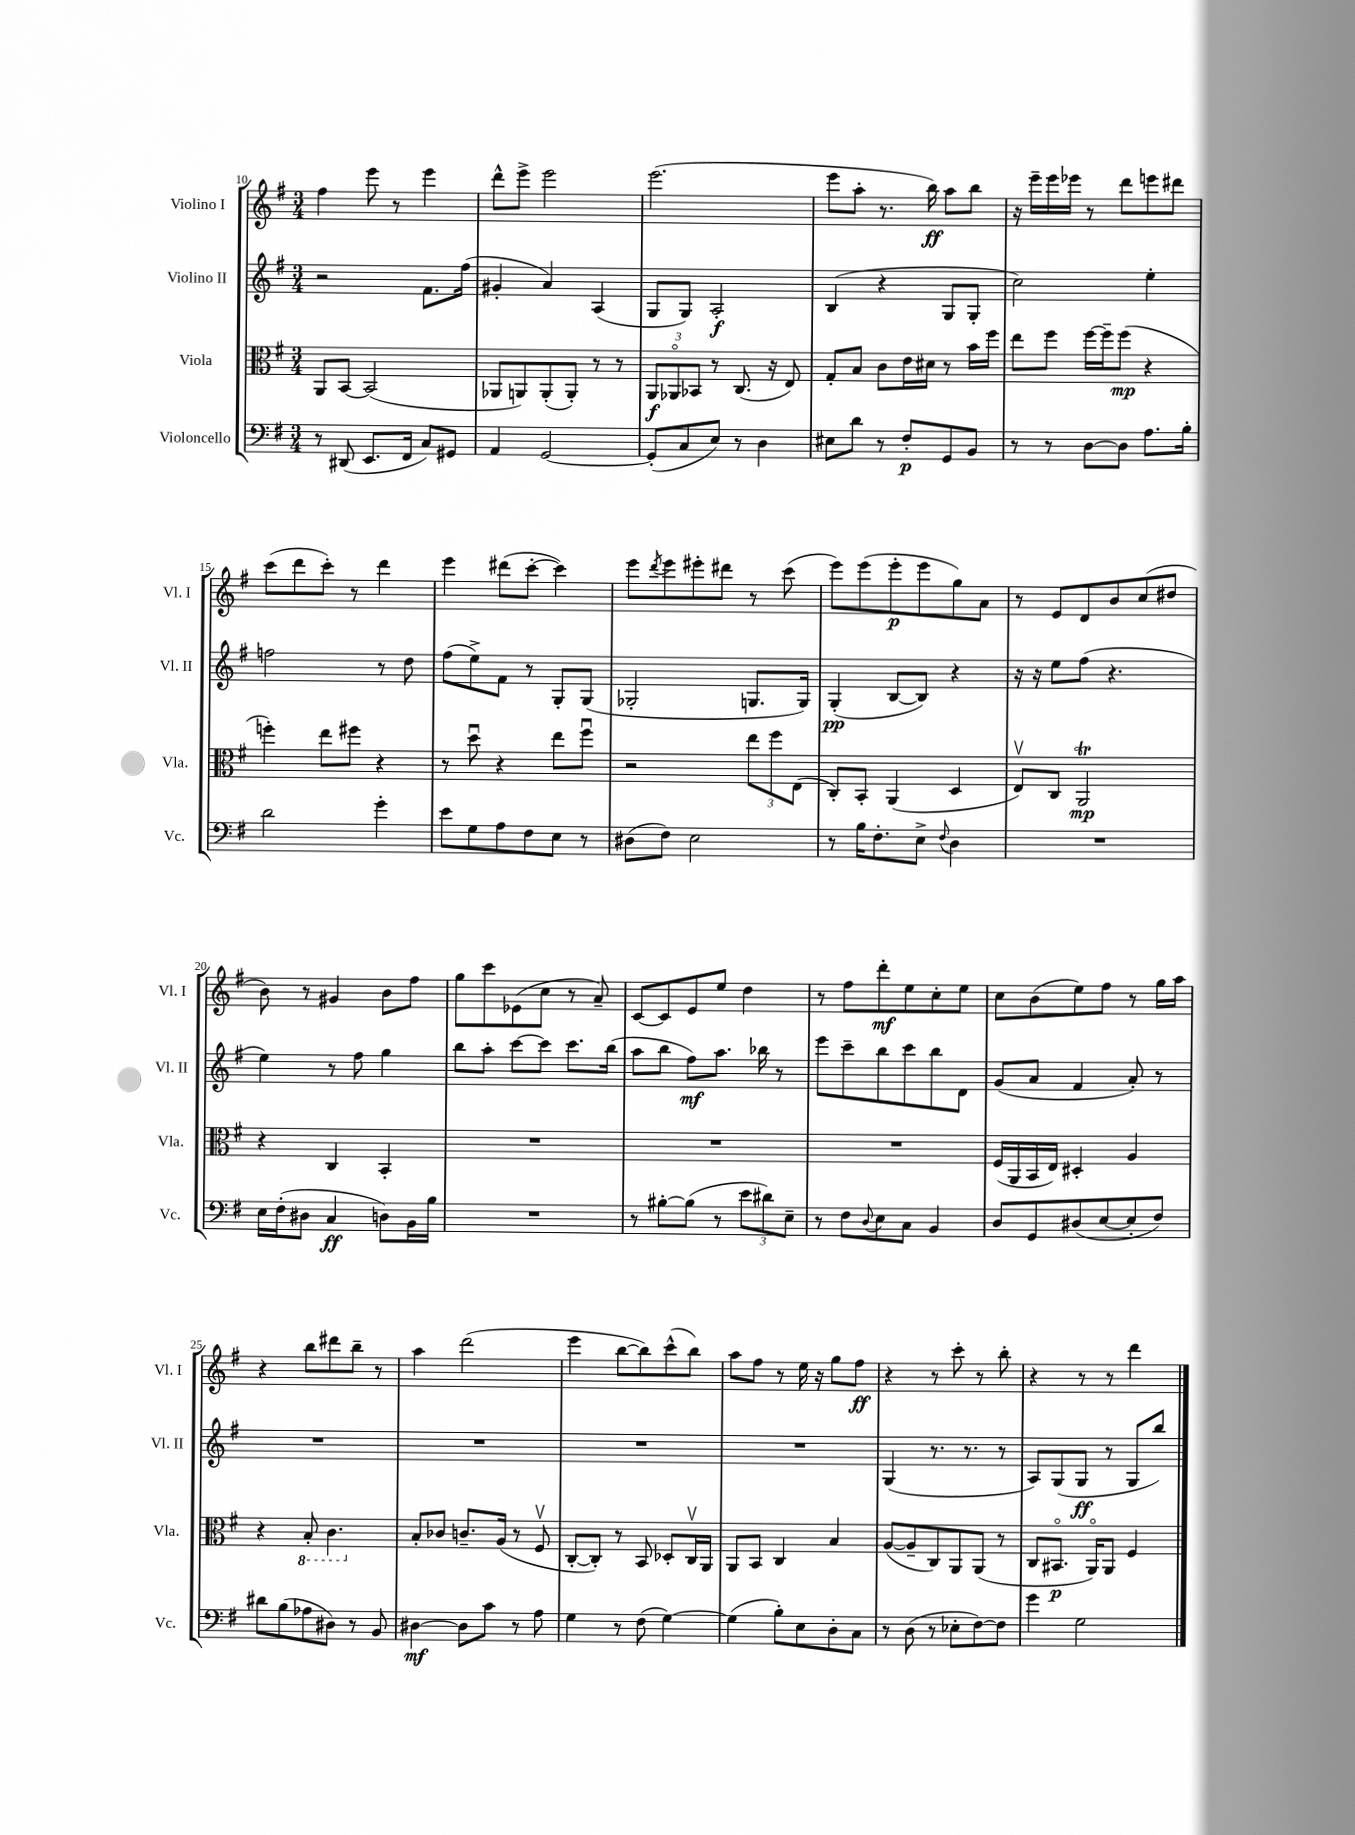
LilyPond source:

<<
\new StaffGroup <<
\new Staff = "s0" \with { instrumentName = "Violino I" shortInstrumentName = "Vl. I" } {
    \clef treble \key g \major \numericTimeSignature \time 3/4
    fis''4 e'''8 r8 e'''4 |
    d'''8-^ e'''8-> e'''2 |
    e'''2.( |
    e'''8 a''8-. r8. b''16\ff) a''8 b''8 |
    r16 e'''16-- e'''16 ees'''16 r8 d'''8 e'''8 dis'''8 |
    c'''8( d'''8 c'''8-.) r8 d'''4 |
    e'''4 dis'''8( c'''8~-. c'''4) |
    e'''8 \acciaccatura { d'''8 } e'''8 eis'''8-. dis'''8 r8 c'''8( |
    e'''8) e'''8( e'''8-.\p e'''8 g''8) a'8 |
    r8 e'8 d'8 b'8 c''8( dis''8 |
    b'8) r8 gis'4 b'8 fis''8 |
    g''8 c'''8 ees'8( c''8 r8 a'8--) |
    c'8~ c'8 e'8 e''8 d''4 |
    r8 fis''8 d'''8-.\mf e''8 c''8-. e''8 |
    c''8 b'8( e''8) fis''8 r8 g''16 a''16 |
    r4 b''8 dis'''8 b''8-- r8 |
    a''4 d'''2( |
    e'''4 b''8~ b''8) c'''8-^( b''8) |
    a''8 fis''8 r8 e''16 r16 g''8 fis''8\ff |
    r4 r8 c'''8-. r8 b''8-. |
    r4 r8 r8 d'''4 \bar "|." |
}
\new Staff = "s1" \with { instrumentName = "Violino II" shortInstrumentName = "Vl. II" } {
    \clef treble \key g \major \numericTimeSignature \time 3/4
    r2 fis'8. fis''16( |
    gis'4-. a'4) a4( |
    g8 g8) a2-.\f |
    b4( r4 g8 g8-. |
    c''2) e''4-. |
    f''2 r8 d''8 |
    fis''8( e''8->) fis'8 r8 g8-. g8( |
    ges2-. g8. g16) |
    g4-.\pp( b8~ b8) r4 |
    r16 r16 e''8 fis''8( r4. |
    e''4) r8 fis''8 g''4 |
    b''8 a''8-. c'''8~ c'''8 c'''8. b''16( |
    a''8 b''8 fis''8\mf) a''8. bes''16 r8 |
    e'''8 c'''8-- b''8 c'''8 b''8 d'8 |
    g'8( a'8 fis'4 a'8-.) r8 |
    R2. |
    R2. |
    R2. |
    R2. |
    g4( r8. r8. r8 |
    a8) g8( g8\ff r8 g8 b''8) \bar "|." |
}
\new Staff = "s2" \with { instrumentName = "Viola" shortInstrumentName = "Vla." } {
    \clef alto \key g \major \numericTimeSignature \time 3/4
    a,8 b,8~ b,2( |
    aes,8 a,8) a,8-.( a,8-.) r8 r8 |
    \tuplet 3/2 { a,8\f aes,8\flageolet bes,8 } r8 c8.( r16 e8) |
    g8-. b8 c'8 e'16 dis'16 r8 b'16 fis''16 |
    e''8 fis''8 fis''16~ fis''16-- fis''8\mp( r4 |
    f''4-.) e''8 fis''8 r4 |
    r8 d''8\downbow r4 e''8 fis''8\downbow |
    r2 \tuplet 3/2 { e''8 fis''8 e8( } |
    c8-.) b,8-. a,4( d4 |
    e8\upbow) c8 a,2\trill\mp |
    r4 c4 b,4-. |
    R2. |
    R2. |
    R2. |
    fis16( a,16 b,16 e16) dis4-. a4 |
    r4 \ottava #-1 b,8-. c4. \ottava #0 |
    b8-. ces'8 c'8.-- a16( r8 fis8\upbow |
    c8~-. c8-.) r8 b,8 des8-. c16\upbow a,16 |
    a,8 b,8 c4 b4 |
    a8~( a8-- c8) a,8 a,8( r8 |
    c8 bis,8.\flageolet\p a,16\flageolet) a,8 fis4 \bar "|." |
}
\new Staff = "s3" \with { instrumentName = "Violoncello" shortInstrumentName = "Vc." } {
    \clef bass \key g \major \numericTimeSignature \time 3/4
    r8 dis,8( e,8. fis,16 c8) gis,8 |
    a,4 g,2~ |
    g,8-.( c8 e8) r8 d4 |
    eis8 d'8 r8 fis8-.\p g,8 b,8 |
    r8 r8 d8~ d8 a8. b16-. |
    d'2 g'4-. |
    e'8 g8 a8 fis8 e8 r8 |
    dis8( fis8) e2 |
    r8 b16 fis8.-. e8-> \appoggiatura { fis8 } d4 |
    R2. |
    e16 fis16-.( dis8 c4\ff d8) b,16 b16 |
    R2. |
    r8 bis8~-. bis8( r8 \tuplet 3/2 { e'8 dis'8) e8-- } |
    r8 fis8 \appoggiatura { d8 } e8 c8 b,4 |
    d8 g,8 dis8( e8~ e8-. fis8) |
    dis'8 b8( aes8 dis8) r8 b,8 |
    dis4~\mf dis8 c'8 r8 a8 |
    g4 r8 fis8( g4~) |
    g4( b8-.) e8 d8-. c8 |
    r8 d8( r8 ees8-. fis8~) fis8 |
    g'4 g2 \bar "|." |
}
>>
>>
\layout { \context { \Score currentBarNumber = #10 } }
